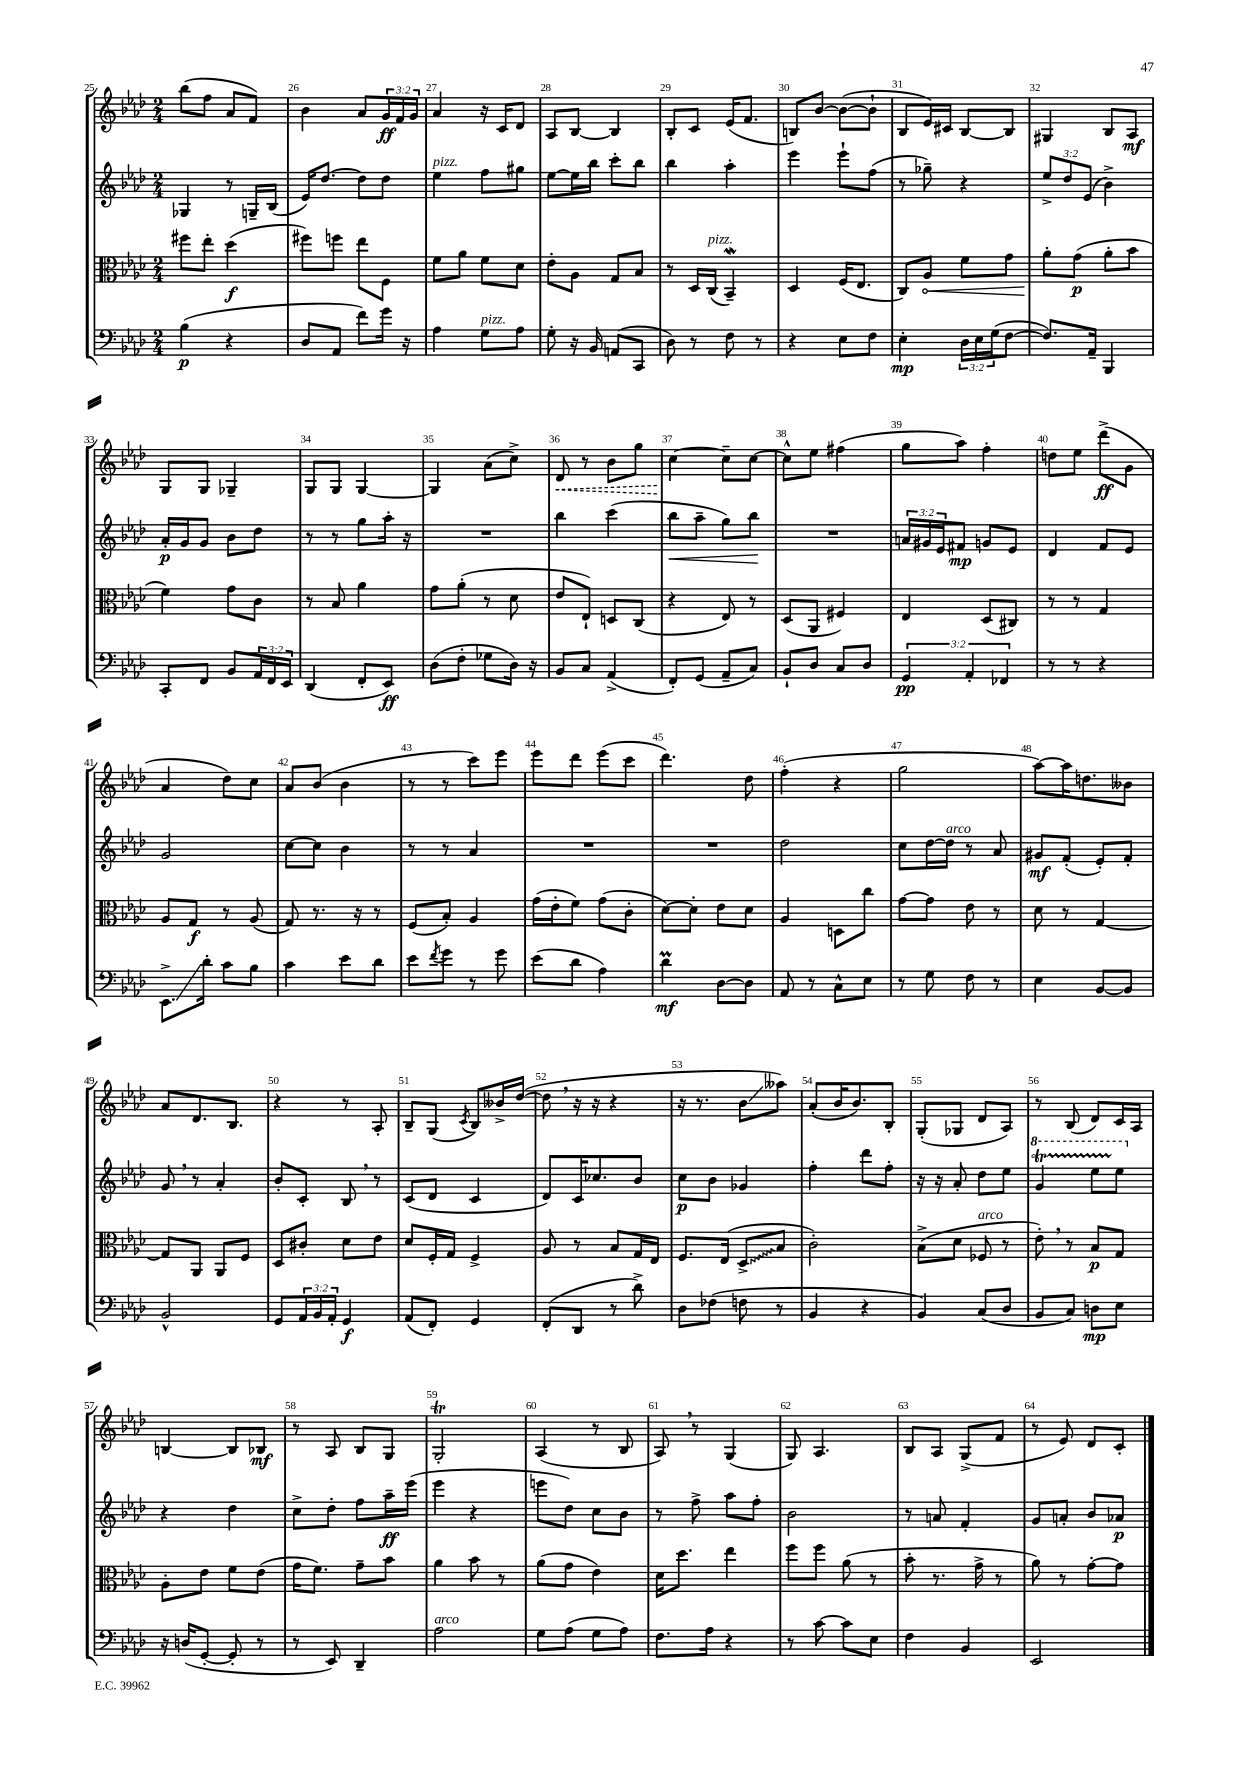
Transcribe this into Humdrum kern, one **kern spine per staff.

**kern	**kern	**kern	**kern
*staff4	*staff3	*staff2	*staff1
*clefF4	*clefC3	*clefG2	*clefG2
*k[b-e-a-d-]	*k[b-e-a-d-]	*k[b-e-a-d-]	*k[b-e-a-d-]
*M2/4	*M2/4	*M2/4	*M2/4
(4B-\	8ff#\L	4G-/	(8bb-\L
.	8ee-'\J	.	8ff\J
4r	(4dd-\	8r	8a-/L
.	.	16G~/LL	8f/J)
.	.	(16B-/JJ	.
=	=	=	=
8D-/L	8ff#\L)	16e-/LK)	4b-\
.	.	[8.dd-/J	.
8AA-/J	8ff\J	.	.
8f\L)	8ee-\L	8dd-\]L	8a-/L
16g\Jk	8F\J	8dd-\J	24g/L
.	.	.	24f/
16r	.	.	.
.	.	.	24g/JJ
=	=	=	=
4A-\	8f\L	4ee-\	4a-/
.	8a-\J	.	.
8G\L	8f\L	8ff\L	16r
.	.	.	16c/LK
8A-\J	8d-\J	8gg#\J	8d-/J
=	=	=	=
8G'\	8e-'\L	[8ee-\L	8A-/L
16r	8A-\J	16ee-\]L	[8B-/J
16BB-/	.	16bb-\JJ	.
(8AA/L	8G/L	8ccc'\L	4B-/]
8CC/J	8B-/J	8bb-\J	.
=	=	=	=
8D-\)	8r	4bb-\	8B-'/L
8r	16D-/LL	.	8c/J
.	(16C/JJ	.	.
8F\	4BB-~/)	4aa-'\	(16e-/LK
.	.	.	8.f/J
8r	.	.	.
=	=	=	=
4r	4D-/	4eee-\	8B/L)
.	.	.	[8b-/J
8E-\L	(16F/LK	8eee-`\L	(8b-\_L
.	8.E-/J	.	.
8F\J	.	(8ff\J	8b-`\]J
=	=	=	=
4E-'\	8C/L)	8r	8B-/L
.	8A-/J	8gg-~\)	16e-/L)
.	.	.	16c#/JJ
24D-\LL	8f\L	4r	[8B-/L
24E-\	.	.	.
(24G\J	.	.	.
[8F\J	8g\J	.	8B-/]J
=	=	=	=
8.F/]L)	8a-'\L	12ee-^/L	4G#/
.	.	12dd-/	.
.	(8g\J	.	.
.	.	(12e-/J	.
16AA-~/Jk	.	.	.
4BBB-/	8a-'\L	4b-^\)	8B-/L
.	8b-\J	.	8A-/J
=	=	=	=
8CC'/L	4f\)	16a-'/LL	8G/L
.	.	16g/J	.
8FF/J	.	8g/J	8G/J
8BB-/L	8g\L	8b-\L	4G-~/
24AA-/L	8c\J	8dd-\J	.
24FF/	.	.	.
24EE-/JJ	.	.	.
=	=	=	=
(4DD-/	8r	8r	8G/L
.	8B-/	8r	8G/J
8FF'/L	4a-\	8gg\L	[4G/
8EE-/J)	.	16aa-'\Jk	.
.	.	16r	.
=	=	=	=
(8D-\L	8g\L	2r	4G/]
8F'\J	(8a-'\J	.	.
8G-\L	8r	.	(8a-\L
16D-\Jk)	8d-\	.	8cc^\J)
16r	.	.	.
=	=	=	=
8BB-/L	8e-/L	4bb-\	8d-/
8C/J	8E-`/J)	.	8r
(4AA-^/	8D/L	(4ccc\	8b-\L
.	(8C/J	.	8gg\J
=	=	=	=
8FF'/L)	4r	8bb-\L	[4cc\
(8GG/J	.	8aa-~\J	.
8AA-~/L	8E-/)	8gg\L)	8cc~\]L
8C/J)	8r	8bb-\J	[8cc\J
=	=	=	=
8BB-`/L	(8D-/L	2r	8cc^^\]L
8D-/J	8AA-/J	.	8ee-\J
8C/L	4F#/)	.	(4ff#\
8D-/J	.	.	.
=	=	=	=
6GG/	4E-/	24a/LL	8gg\L
.	.	24g#/	.
.	.	24e-/J	.
.	.	8f#/J	8aa-\J)
6AA-'/	.	.	.
.	(8D-/L	8g/L	4ff'\
6FF-/	.	.	.
.	8C#/J)	8e-/J	.
=	=	=	=
8r	8r	4d-/	8dd\L
8r	8r	.	8ee-\J
4r	4G/	8f/L	(8ddd-^\L
.	.	8e-/J	8g\J
=	=	=	=
8.EE-^\L	8A-/L	2g/	4a-/
.	8G/J	.	.
16d-'\Jk	.	.	.
8c\L	8r	.	8dd-\L)
8B-\J	(8A-/	.	8cc\J
=	=	=	=
4c\	8G/)	[8cc\L	8a-/L
.	8.r	8cc\]J	(8b-/J
8e-\L	.	4b-\	4b-\
.	16r	.	.
8d-\J	8r	.	.
=	=	=	=
8e-\L	(8F/L	8r	8r
8qf/	.	.	.
8g\J	8B-'/J)	8r	8r
8r	4A-/	4a-/	8ccc\L)
8g\	.	.	8eee-\J
=	=	=	=
(8e-\L	(16g\LL	2r	8eee-\L
.	16e-'\J	.	.
8d-\J	8f\J)	.	8ddd-\J
4A-\)	(8g\L	.	(8eee-\L
.	8c'\J	.	8ccc\J
=	=	=	=
4d-\	[8d-\L)	2r	4.ddd-\)
.	8d-'\]J	.	.
[8D-\L	8e-\L	.	.
8D-\]J	8d-\J	.	8dd-\
=	=	=	=
8AA-/	4A-/	2dd-\	(4ff'\
8r	.	.	.
8C^^\L	8D\L	.	4r
8E-\J	8cc\J	.	.
=	=	=	=
8r	[8g\L	8cc\L	2gg\
8G\	8g\]J	[16dd-\L	.
.	.	16dd-\]JJ	.
8F\	8e-\	8r	.
8r	8r	8a-/	.
=	=	=	=
4E-\	8d-\	8g#/L	[8aa-\L)
.	8r	(8f'/J	16aa-\]K
.	.	.	8.dd\
[8BB-/L	[4G/	8e-'/L)	.
8BB-/]J	.	8f'/J	8b--\J
=	=	=	=
2BB-^^/	8G/]L	8g/	8a-/L
.	8AA-/J	8r	8.d-/
.	8AA-/L	4a-'/	.
.	.	.	8.B-/J
.	8F/J	.	.
=	=	=	=
8GG/L	8D-/L	8b-'/L	4r
24AA-/L	8c#'/J	8c'/J	.
24BB-/	.	.	.
24AA-'/JJ	.	.	.
4GG/	8d-\L	8B-/	8r
.	8e-\J	8r	8A-'/
=	=	=	=
(8AA-/L	8d-/L	(8c/L	8B-~/L
8FF'/J)	16F'/L	8d-/J	(8G/J
.	16G/JJ	.	.
.	.	.	8qc/
4GG/	4F^/	4c/	8B-/L)
.	.	.	16b--^/L
.	.	.	([16dd-/JJ
=	=	=	=
(8FF'/L	8A-/	8d-/L)	8dd-\]
8DD-/J	8r	16c/K	16r
.	.	8.cc-/	16r
8r	8B-/L	.	4r
8d-^\)	16G/L	8b-/J	.
.	16E-/JJ	.	.
=	=	=	=
8D-\L	8.F/L	8cc\L	16r
.	.	.	8.r
(8F-\J	.	8b-\J	.
.	(16E-/Jk	.	.
8F\	8D-^/L	4g-/	8b-\L
8r	8B-/J	.	8aa--\J)
=	=	=	=
4BB-/	2c'\)	4ff'\	(8a-'/L
.	.	.	16b-/K
.	.	.	8.b-/)
4r	.	8ddd-\L	.
.	.	8ff'\J	8B-'/J
=	=	=	=
4BB-/)	(8B-^\L	16r	(8G'/L
.	.	16r	.
.	8d-\J	8a-'/	8G-/J
(8C/L	8F-/	8dd-\L	8d-/L
8D-/J	8r	8ee-\J	8A-/J)
=	=	=	=
8BB-/L	8e-'\)	4gg/	8r
8C/J)	8r	.	(8B-/
8D\L	8B-/L	8eee-\L	8d-/L)
8E-\J	8G/J	8eee-\J	16c/L
.	.	.	16A-/JJ
=	=	=	=
16r	8A-'\L	4r	[4B/
(16D/LK	.	.	.
[8GG'/J	8e-\J	.	.
8GG'/]	8f\L	4dd-\	8B/]L
8r	(8e-\J	.	8B-/J
=	=	=	=
8r	16g\LK	8cc^\L	8r
.	8.f\J)	.	.
8EE-/)	.	8dd-'\J	8A-/
4DD-~/	8g~\L	8ff\L	8B-/L
.	8b-\J	16aa-~\L	8G/J
.	.	(16eee-\JJ	.
=	=	=	=
2A-\	4a-\	4eee-\	2G'/
.	8b-\	4r	.
.	8r	.	.
=	=	=	=
8G\L	(8a-\L	8eee\L	(4A-/
(8A-\J	8g\J	8dd-\J)	.
8G\L	4e-\)	8cc\L	8r
8A-\J)	.	8b-\J	8B-/
=	=	=	=
8.F\L	16d-\LK	8r	8A-/)
.	8.dd-\J	.	.
.	.	8ff^\	8r
16A-\Jk	.	.	.
4r	4ee-\	8aa-\L	(4G/
.	.	8ff'\J	.
=	=	=	=
8r	8ff\L	2b-\	8G/)
[8c\	8ff\J	.	4.A-/
8c\]L	(8a-\	.	.
8E-\J	8r	.	.
=	=	=	=
4F\	8b-'\	8r	8B-/L
.	8.r	8a/	8A-/J
4BB-/	.	4f'/	(8G^/L
.	16g^\	.	.
.	8r	.	8f/J
=	=	=	=
2EE-/	8a-\)	8g/L	8r
.	8r	8a'/J	8e-/)
.	[8g'\L	8b-/L	8d-/L
.	8g\]J	8a-/J	8c'/J
==	==	==	==
*-	*-	*-	*-
